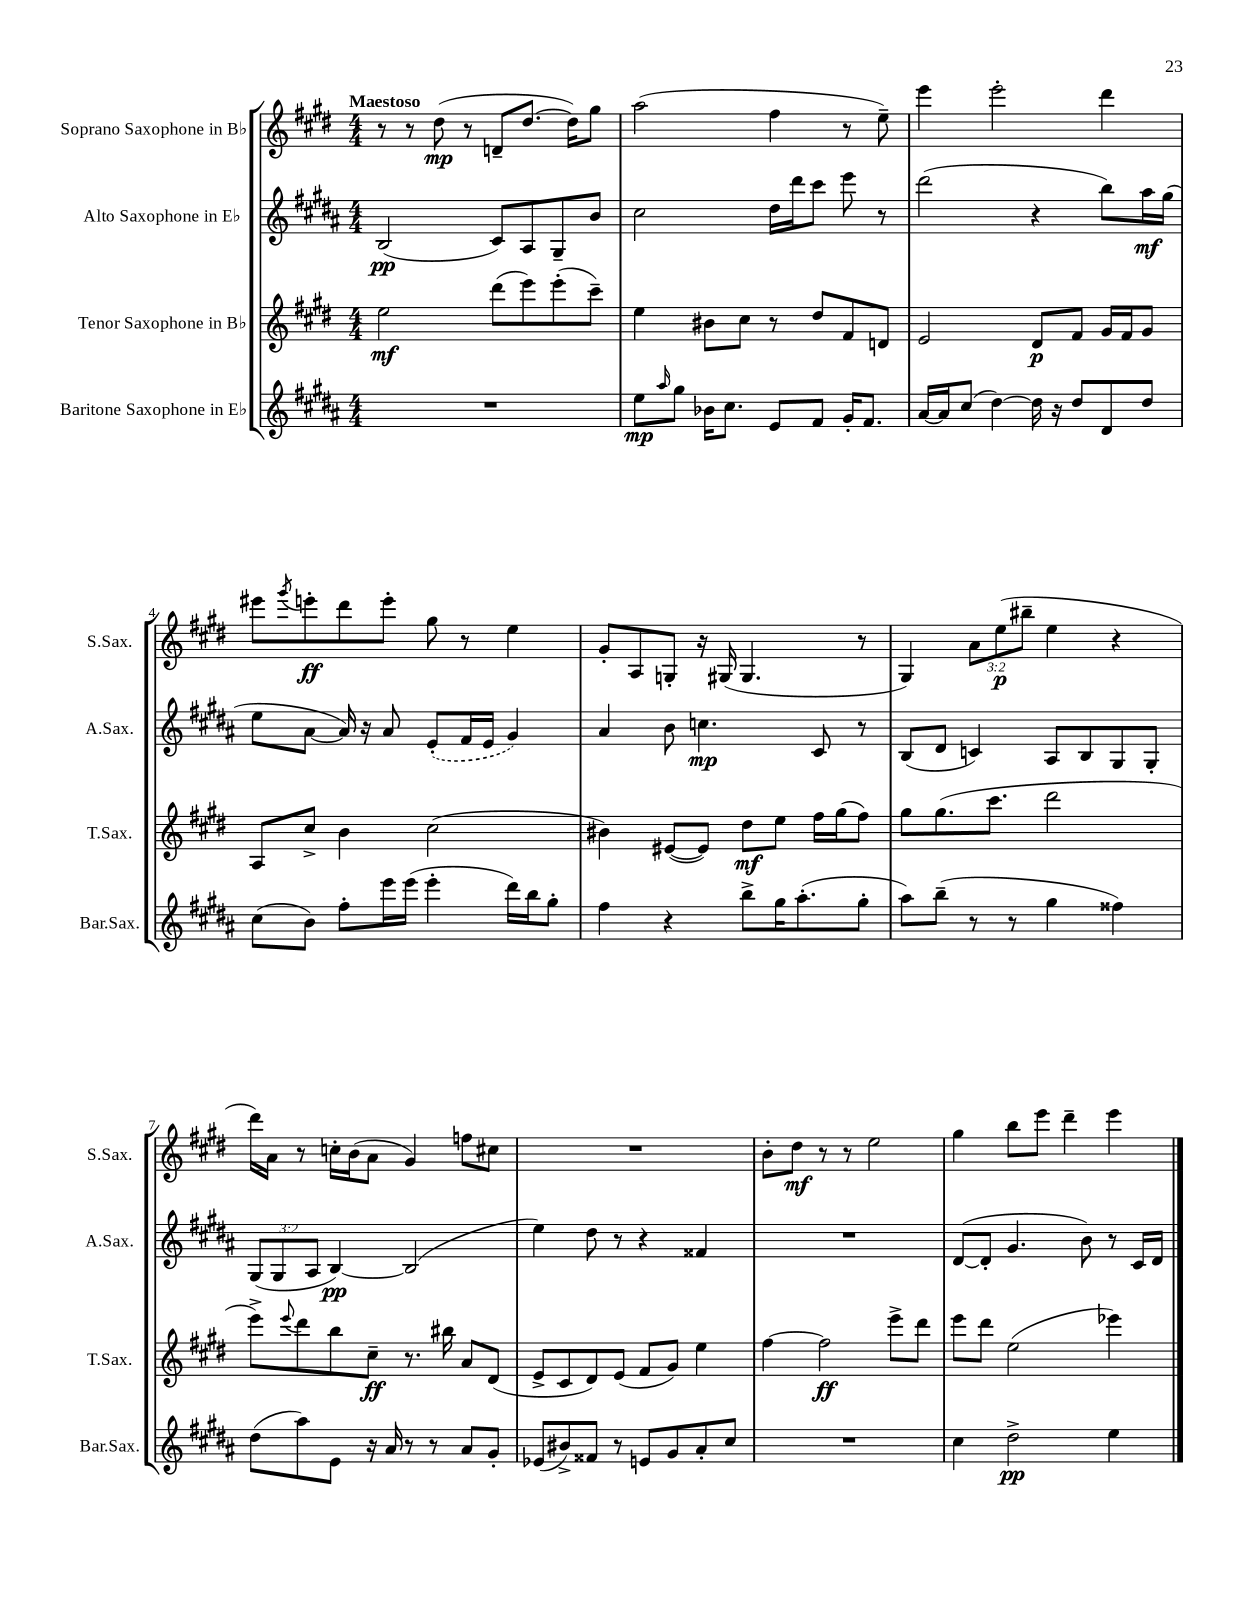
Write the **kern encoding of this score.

**kern	**dynam	**kern	**dynam	**kern	**dynam	**kern	**dynam
*part4	*part4	*part3	*part3	*part2	*part2	*part1	*part1
*staff4	*staff4	*staff3	*staff3	*staff2	*staff2	*staff1	*staff1
*I"Baritone Saxophone in E♭	*	*I"Tenor Saxophone in B♭	*	*I"Alto Saxophone in E♭	*	*I"Soprano Saxophone in B♭	*
*I'Bar.Sax.	*	*I'T.Sax.	*	*I'A.Sax.	*	*I'S.Sax.	*
*clefG2	*	*clefG2	*	*clefG2	*	*clefG2	*
*k[f#c#g#d#a#]	*	*k[f#c#g#d#]	*	*k[f#c#g#d#a#]	*	*k[f#c#g#d#]	*
*M4/4	*	*M4/4	*	*M4/4	*	*M4/4	*
=1	=1	=1	=1	=1	=1	=1	=1
!	!	!	!	!	!	!LO:TX:a:B:t=Maestoso	!
1r	.	2ee\	mf	(2B/	pp	8r	.
.	.	.	.	.	.	8r	.
.	.	.	.	.	.	(8dd#\	mp
.	.	.	.	.	.	8r	.
.	.	(8ddd#\L	.	8c#/L)	.	8dn~/L	.
.	.	8eee\)	.	8A#/	.	[8.dd#/J	.
.	.	(8eee'\	.	8G#~/	.	.	.
.	.	.	.	.	.	16dd#\KL])	.
.	.	8ccc#~\J)	.	8b/J	.	8gg#\J	.
=2	=2	=2	=2	=2	=2	=2	=2
8ee\L	mp	4ee\	.	2cc#\	.	(2aa\	.
16qqaa#/	.	.	.	.	.	.	.
8gg#\J	.	.	.	.	.	.	.
16b-X\KL	.	8b#X\L	.	.	.	.	.
8.cc#\J	.	.	.	.	.	.	.
.	.	8cc#\J	.	.	.	.	.
8e/L	.	8r	.	16dd#\LL	.	4ff#\	.
.	.	.	.	16ddd#\J	.	.	.
8f#/J	.	8dd#/L	.	8ccc#\J	.	.	.
16g#'/KL	.	8f#/	.	8eee\	.	8r	.
8.f#/J	.	.	.	.	.	.	.
.	.	8dn/J	.	8r	.	8ee~\)	.
=3	=3	=3	=3	=3	=3	=3	=3
[16a#/LL	.	2e/	.	(2ddd#\	.	4eee\	.
16a#/J]	.	.	.	.	.	.	.
(8cc#/J	.	.	.	.	.	.	.
[4dd#\)	.	.	.	.	.	2eee'\	.
16dd#\]	.	8d#/L	p	4r	.	.	.
16r	.	.	.	.	.	.	.
8dd#/L	.	8f#/J	.	.	.	.	.
8d#/	.	16g#/LL	.	8bb\L)	.	4ddd#\	.
.	.	16f#/J	.	.	.	.	.
8dd#/J	.	8g#/J	.	16aa#\L	mf	.	.
.	.	.	.	(16gg#\JJ	.	.	.
!!LO:LB:g=z
=4	=4	=4	=4	=4	=4	=4	=4
(8cc#\L	.	8A/L	.	8ee\L	.	8eee#X\L	.
.	.	.	.	.	.	8qggg#/	.
8b\J)	.	8cc#^/J	.	[8a#\J	.	8eeen'\	ff
8ff#'\L	.	4b\	.	16a#/])	.	8ddd#\	.
.	.	.	.	16r	.	.	.
16eee\L	.	.	.	8a#/	.	8eee'\J	.
(16eee\JJ	.	.	.	.	.	.	.
4eee'\	.	(2cc#\	.	(8e'/L	.	8gg#\	.
.	.	.	.	16f#/L	.	8r	.
.	.	.	.	16e/JJ	.	.	.
16ddd#\LL)	.	.	.	4g#/)	.	4ee\	.
16bb\J	.	.	.	.	.	.	.
8gg#'\J	.	.	.	.	.	.	.
=5	=5	=5	=5	=5	=5	=5	=5
4ff#\	.	4b#X\)	.	4a#/	.	8g#'/L	.
.	.	.	.	.	.	8A/	.
4r	.	([8e#X/L	.	8b\	.	8Gn'/J	.
.	.	8e#/J])	.	4.ccn\	mp	16r	.
.	.	.	.	.	.	(16G#X/	.
8bb^\L	.	8dd#\L	mf	.	.	4.G#/	.
16gg#\K	.	8ee\J	.	.	.	.	.
(8.aa#'\	.	.	.	.	.	.	.
.	.	16ff#\LL	.	8c#/	.	.	.
.	.	(16gg#\J	.	.	.	.	.
8gg#'\J	.	8ff#\J)	.	8r	.	8r	.
=6	=6	=6	=6	=6	=6	=6	=6
8aa#\L)	.	8gg#\L	.	(8B/L	.	4G#/)	.
(8bb~\J	.	(8.gg#\	.	8d#/J	.	.	.
8r	.	.	.	4cn/)	.	12a\L	.
.	.	8.ccc#\J	.	.	.	.	.
.	.	.	.	.	.	(12ee\	p
8r	.	.	.	.	.	.	.
.	.	.	.	.	.	12bb#X~\J	.
4gg#\	.	2ddd#\	.	8A#/L	.	4ee\	.
.	.	.	.	8B/	.	.	.
4ff##X\)	.	.	.	8G#/	.	4r	.
.	.	.	.	8G#'/J	.	.	.
!!LO:LB:g=z
=7	=7	=7	=7	=7	=7	=7	=7
(8dd#\L	.	8eee^\L)	.	(12G#/L	.	16ddd#\LL)	.
.	.	.	.	.	.	16a\JJ	.
.	.	.	.	12G#/	.	.	.
.	.	8qqeee/	.	.	.	.	.
8aa#\)	.	8ddd#\	.	.	.	8r	.
.	.	.	.	12A#/J	.	.	.
8e\J	.	8bb\	.	[4B/)	pp	16ccn'\LL	.
.	.	.	.	.	.	(16b\J	.
16r	.	8cc#~\J	ff	.	.	8a\J	.
16a#/	.	.	.	.	.	.	.
8r	.	8.r	.	(2B/]	.	4g#/)	.
8r	.	.	.	.	.	.	.
.	.	16bb#X\	.	.	.	.	.
8a#/L	.	8a/L	.	.	.	8ffn\L	.
8g#'/J	.	(8d#/J	.	.	.	8cc#X\J	.
=8	=8	=8	=8	=8	=8	=8	=8
(8e-X/L	.	8e^/L	.	4ee\)	.	1r	.
8b#X^/)	.	8c#/	.	.	.	.	.
8f##X/J	.	8d#/)	.	8dd#\	.	.	.
8r	.	(8e/J	.	8r	.	.	.
8en/L	.	8f#/L	.	4r	.	.	.
8g#/	.	8g#/J)	.	.	.	.	.
8a#'/	.	4ee\	.	4f##X/	.	.	.
8cc#/J	.	.	.	.	.	.	.
=9	=9	=9	=9	=9	=9	=9	=9
1r	.	[4ff#\	.	1r	.	8b'\L	.
.	.	.	.	.	.	8dd#\J	mf
.	.	2ff#\]	ff	.	.	8r	.
.	.	.	.	.	.	8r	.
.	.	.	.	.	.	2ee\	.
.	.	8eee^\L	.	.	.	.	.
.	.	8ddd#\J	.	.	.	.	.
=10	=10	=10	=10	=10	=10	=10	=10
4cc#\	.	8eee\L	.	([8d#/L	.	4gg#\	.
.	.	8ddd#\J	.	8d#'/J]	.	.	.
2dd#^\	pp	(2ee\	.	4.g#/	.	8bb\L	.
.	.	.	.	.	.	8eee\J	.
.	.	.	.	.	.	4ddd#~\	.
.	.	.	.	8b\)	.	.	.
4ee\	.	4eee-X\)	.	8r	.	4eee\	.
.	.	.	.	16c#/LL	.	.	.
.	.	.	.	16d#/JJ	.	.	.
==	==	==	==	==	==	==	==
*-	*-	*-	*-	*-	*-	*-	*-
